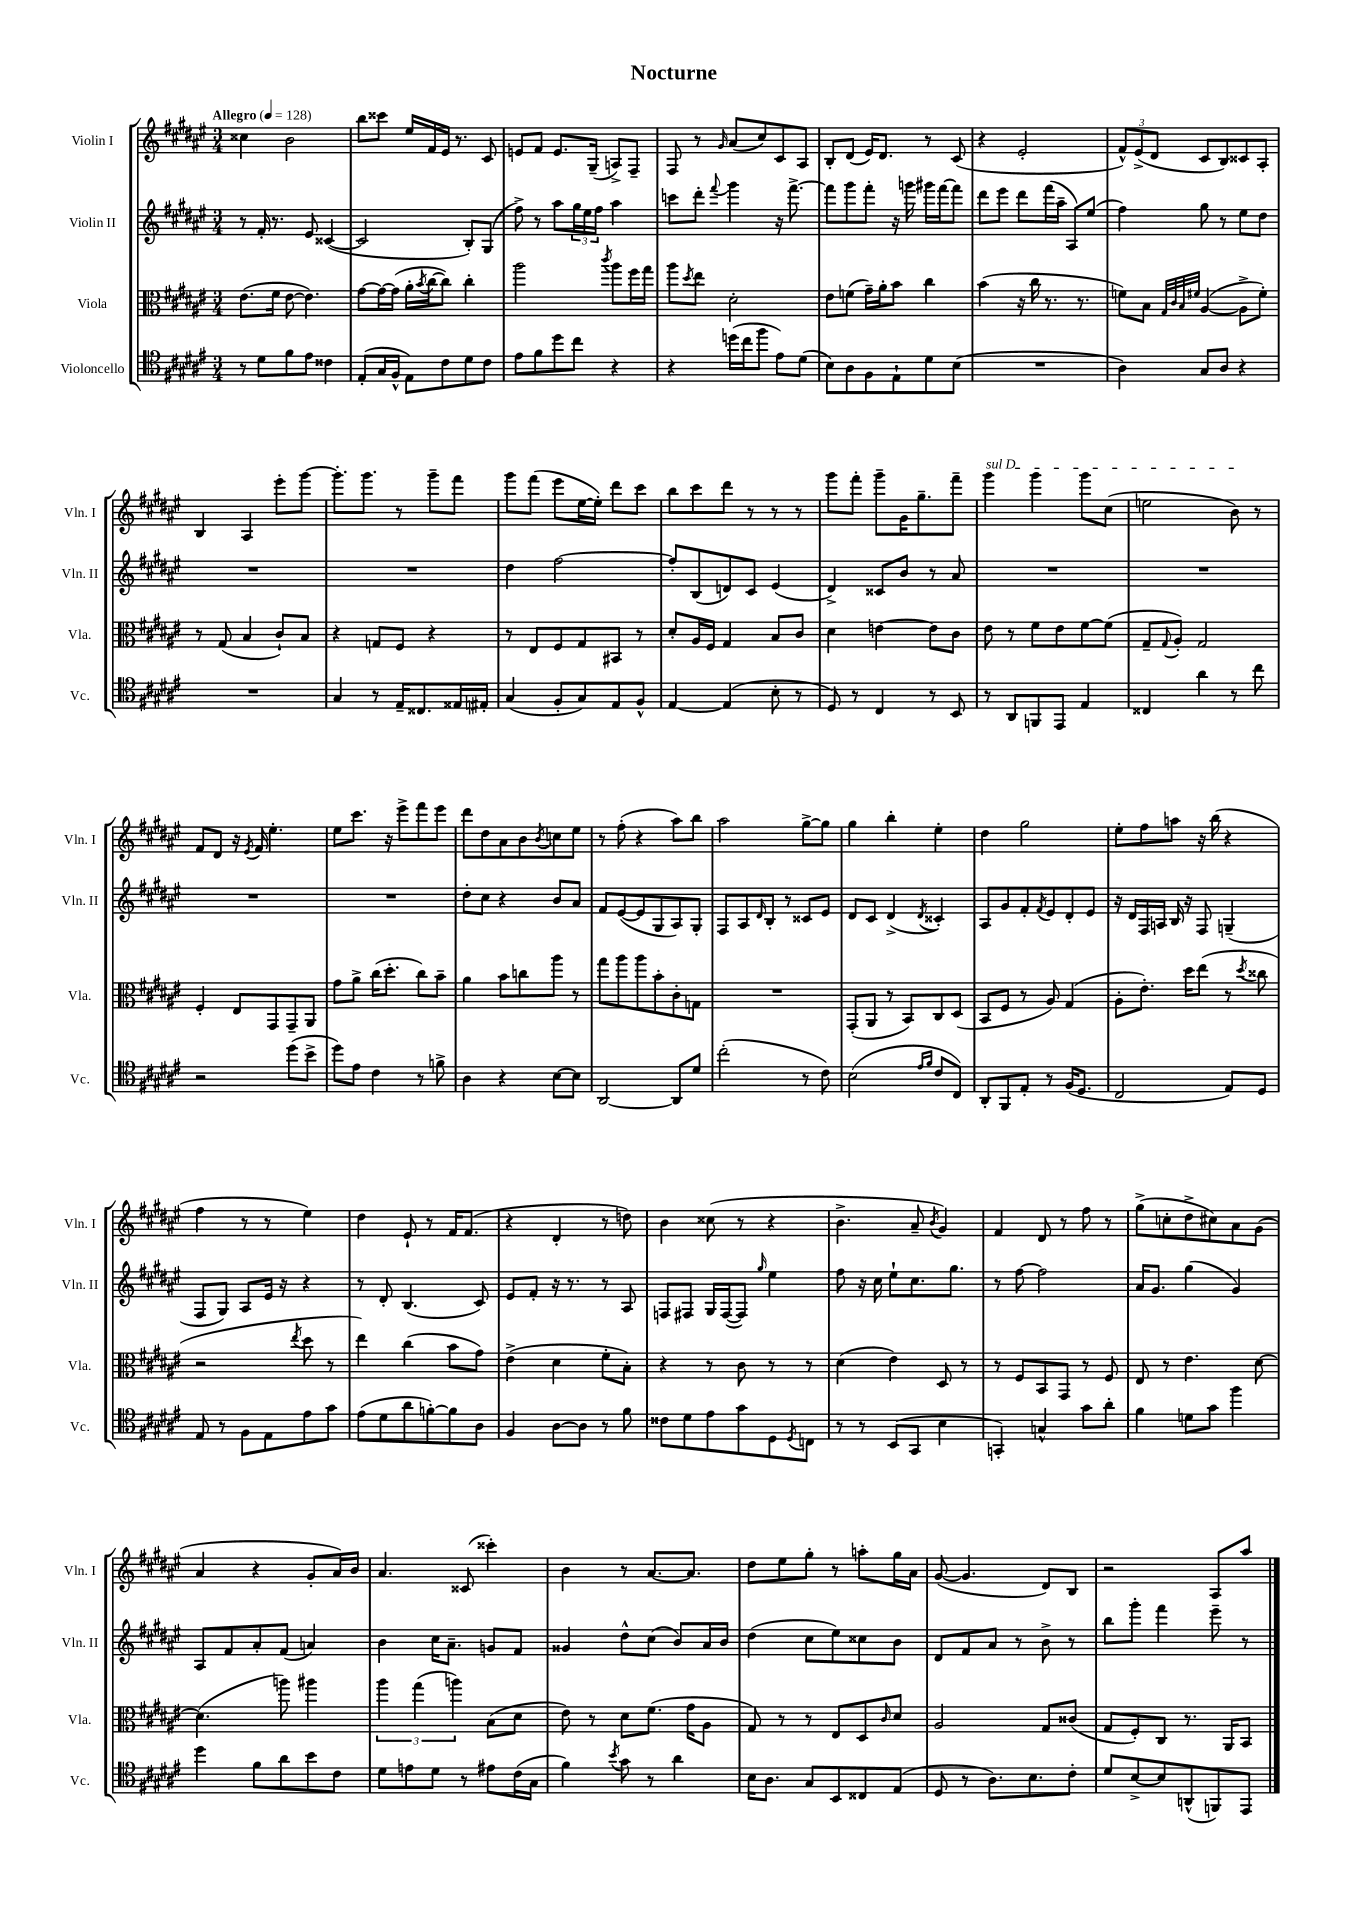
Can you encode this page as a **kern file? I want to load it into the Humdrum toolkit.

**kern	**kern	**kern	**kern
*staff4	*staff3	*staff2	*staff1
*clefC4	*clefC3	*clefG2	*clefG2
*k[f#c#g#d#a#e#]	*k[f#c#g#d#a#e#]	*k[f#c#g#d#a#e#]	*k[f#c#g#d#a#e#]
*M3/4	*M3/4	*M3/4	*M3/4
*MM128	*MM128	*MM128	*MM128
8r	(8.e#	8r	4cc##
8d#	.	16f#'	.
.	16f#	8.r	.
8f#	[8e#	.	2b
8e#	4.e#])	8e#	.
4c##	.	([4c##	.
=	=	=	=
(8E#'	[8g#	2c##]	8bb
16G#	16g#_	.	8ccc##
16F#^^	(16g#]	.	.
8E#)	16a#'	.	16ee#
.	8qb	.	.
.	[16cc#	.	16f#
8c#	8cc#])	.	16e#
.	.	.	8.r
8d#	4cc#'	8B')	.
8c#	.	(8G#	8c#
=	=	=	=
8e#	2aa#	8ff#^)	8e
8f#	.	8r	8f#
8dd#	.	8aa#	8.e
8cc#	.	24gg#	.
.	.	24ee#	.
.	.	.	(16G#~
.	.	24ff#	.
.	8qccc#	.	.
4r	8aa#	4aa#	8A^)
.	16ff#	.	8F#~
.	16gg#	.	.
=	=	=	=
4r	8aa#	8ccc	8F#
.	8qdd#	.	.
.	8ee#	8ddd#'	8r
.	.	8qqfff#	16qqg#
(16dd	2d#'	4ggg#	(8a#
16cc#	.	.	.
8ff#	.	.	8cc#)
8e#)	.	16r	8c#
.	.	[8.fff#^	.
(8d#	.	.	8A#
=	=	=	=
8B)	8e#	8fff#]	8B'
8A#	(8f	8ggg#	(8d#
8F#	16g#~)	8fff#'	16e#)
.	16a#'	.	8.d#
8E#`	8b	16r	.
.	.	16ggg	.
8d#	4cc#	16ggg#	8r
.	.	[16fff#	.
(8B	.	8fff#]	(8c#
=	=	=	=
2.r	(4b	8ddd#	4r
.	.	8eee#	.
.	16r	8ddd#	2e#'
.	16cc#	.	.
.	8.r	(16fff#	.
.	.	16aa#~	.
.	.	8A#)	.
.	8.r	.	.
.	.	(8ee#	.
=	=	=	=
4A#)	8f)	4ff#)	12f#^^)
.	.	.	(12e#^
.	8B	.	.
.	.	.	12d#
.	32qqG#	.	.
.	32qqc#	.	.
.	32qqB	.	.
.	32qqf#	.	.
8G#	([4A#	8gg#	8c#
8A#	.	8r	8B)
4r	8A#^]	8ee#	8c##
.	8f#')	8dd#	8A#'
=	=	=	=
2.r	8r	2.r	4B
.	(8G#	.	.
.	4B	.	4A#
.	8c#`)	.	8eee#'
.	8B	.	[8ggg#
=	=	=	=
4G#	4r	2.r	8.ggg#']
.	.	.	8.ggg#
8r	8G	.	.
16E#~	8F#	.	8r
8.C##	.	.	.
.	4r	.	8ggg#~
16E##	.	.	8fff#
16E#'	.	.	.
=	=	=	=
(4G#	8r	4dd#	8ggg#
.	8E#	.	(8fff#
8F#'	8F#	[2ff#	8eee#
8G#)	8G#	.	[16ee#
.	.	.	16ee#'])
8E#	8BB#	.	8ddd#
8F#^^	8r	.	8ccc#
=	=	=	=
[4E#	8d#'	8ff#']	8bb
.	16A#	(8B	8ccc#
.	16F#	.	.
(4E#]	4G#	8d)	8ddd#
.	.	8c#	8r
8B'	8B	(4e#	8r
8r	8c#	.	8r
=	=	=	=
8D#)	4d#	4d#^)	8ggg#
8r	.	.	8fff#'
4C#	[4e	8c##	8ggg#~
.	.	8b	16g#
.	.	.	8.gg#~
8r	8e]	8r	.
8BB	8c#	8a#	8fff#~
=	=	=	=
8r	8e#	2.r	4ggg#
8AA#	8r	.	.
8FF	8f#	.	4ggg#
8EE#	8e#	.	.
4E#	[8f#	.	8ggg#
.	(8f#]	.	(8cc#
=	=	=	=
4C##	8G#~	2.r	2ee
.	8qqG#	.	.
.	8A#')	.	.
4a#	2G#	.	.
8r	.	.	8b)
8cc#	.	.	8r
=	=	=	=
2r	4F#'	2.r	8f#
.	.	.	8d#
.	8E#	.	16r
.	.	.	8qe#
.	.	.	16f#
.	8GG#	.	4.ee#'
(8dd#	8GG#~	.	.
8b^	8AA#	.	.
=	=	=	=
8dd#)	8g#	2.r	8ee#
8e#	8a#^	.	8.ccc#
4c#	(16cc#	.	.
.	8.dd#'	.	16r
.	.	.	8eee#^
8r	8cc#)	.	8fff#
8f^	8b~	.	8eee#
=	=	=	=
4A#	4a#	8dd#'	8ddd#
.	.	8cc#	8dd#
4r	8b	4r	8a#
.	8cc	.	8b
.	.	.	8qb
[8B	8aa#	8b	8cc
8B]	8r	8a#	8ee#
=	=	=	=
[2AA#	8gg#	8f#	8r
.	8aa#	([8e#	(8ff#'
.	8aa#	8e#]	4r
.	8b'	8G#	.
8AA#]	8c#'	8A#)	8aa#)
8d#	8G	8G#'	8bb
=	=	=	=
(2cc#'	2.r	8F#	2aa#
.	.	8A#	.
.	.	16qqd#	.
.	.	8B'	.
.	.	8r	.
8r	.	8c##	[8gg#^
8c#)	.	8e#	8gg#]
=	=	=	=
(2B	(8GG#'	8d#	4gg#
.	8AA#	8c#	.
.	8r	(4d#^	4bb'
.	8BB)	.	.
16qqe#	.	.	.
16qqf#	.	8qd#	.
8c#	8C#	4c##')	4ee#'
8C#)	(8D#	.	.
=	=	=	=
8AA#'	8BB	8A#	4dd#
8FF#	8F#	8g#	.
8E#'	8r	8f#'	2gg#
.	.	8qf#	.
8r	8A#)	8e#	.
(16F#	(4G#	8d#'	.
8.D#	.	.	.
.	.	8e#	.
=	=	=	=
2C#	8A#'	16r	8ee#'
.	.	16d#	.
.	8.e#')	16F#	8ff#
.	.	16A	.
.	.	16B	8aa
.	16dd#	16r	.
.	(8ee#	8F#	16r
.	.	.	(16bb
8E#)	8r	(4G~	4r
.	8qdd#	.	.
8D#	8cc##	.	.
=	=	=	=
8E#	2r	8F#	4ff#
8r	.	8G#)	.
8F#	.	8A#	8r
8E#	.	16e#	8r
.	.	16r	.
.	8qee#	.	.
8e#	8dd#	4r	4ee#)
8g#	8r	.	.
=	=	=	=
(8e#	4ee#)	8r	4dd#
8d#	.	8d#'	.
8a#	(4cc#	(4.B	8e#`
[8f')	.	.	8r
8f]	8b	.	16f#
.	.	.	(8.f#
8A#	8g#)	8c#)	.
=	=	=	=
4F#	(4e#^	8e#	4r
.	.	8f#'	.
[8A#	4d#	16r	4d#'
.	.	8.r	.
8A#]	.	.	.
8r	8f#'	8r	8r
8f#	8B')	8A#	8dd)
=	=	=	=
8c##	4r	8F	4b
8d#	.	8F#	.
8e#	8r	16G#	(8cc##
.	.	([16F#	.
8g#	8c#	8F#])	8r
.	.	16qqgg#	.
8D#	8r	4ee#	4r
8qD#	.	.	.
8C	8r	.	.
=	=	=	=
8r	(4d#	8ff#	4.b^
8r	.	16r	.
.	.	16cc#	.
(8BB	4e#)	8ee#`	.
8GG#	.	8.cc#	8a#~
.	.	.	8qb
4B	8D#	.	4g#)
.	.	8.gg#	.
.	8r	.	.
=	=	=	=
4GG')	8r	8r	4f#
.	8F#	[8ff#	.
4G^^	8BB	2ff#]	8d#
.	8GG#	.	8r
8g#	8r	.	8ff#
8a#'	8F#	.	8r
=	=	=	=
4f#	8E#	16a#	(8gg#^
.	.	8.g#	.
.	8r	.	8cc'
8d	4.e#	(4gg#	8dd#^
8g#	.	.	8cc#)
4ff#	.	4g#)	8a#
.	[8d#	.	(8g#
=	=	=	=
4dd#	(4.d#]	8A#	4a#
.	.	8f#	.
8f#	.	8a#'	4r
8a#	8aa)	(8f#	.
8b	4aa#	4a)	8g#'
8c#	.	.	16a#)
.	.	.	16b
=	=	=	=
8d#	6aa#	4b	4.a#
8e	.	.	.
.	(6gg#	.	.
8d#	.	16cc#	.
.	.	8.a#~	.
.	6aa)	.	.
8r	.	.	(8c##
8e#	(8B	8g	4ccc##')
(16c#	8d#	8f#	.
16G#	.	.	.
=	=	=	=
4f#)	8e#)	4g##	4b
.	8r	.	.
8qb	.	.	.
8g#	8d#	8dd#^^	8r
8r	(8.f#	(8cc#	[8.a#
4a#	.	8b)	.
.	16g#	.	8.a#]
.	8A#	16a#	.
.	.	16b	.
=	=	=	=
16B	8G#)	(4dd#	8dd#
8.A#	.	.	.
.	8r	.	8ee#
8G#	8r	8cc#	8gg#'
8BB	8E#	8ee#)	8r
8C##	8D#	8cc##	8aa'
.	16qqc#	.	.
(8E#	8d#	8b	16gg#
.	.	.	16a#
=	=	=	=
8D#	2A#	8d#	([8g#
8r	.	8f#	4.g#]
8.A#)	.	8a#	.
.	.	8r	.
8.B	.	.	.
.	8G#	8b^	8d#)
8c#'	(8c##	8r	8B
=	=	=	=
8d#	8G#	8bb	2r
[8B^	8F#')	8ggg#'	.
8B]	8C#	4fff#	.
(8AA^^	8.r	.	.
8FF)	.	8eee#~	8A#
.	16AA#	.	.
8EE#	8BB	8r	8aa#
==	==	==	==
*-	*-	*-	*-
